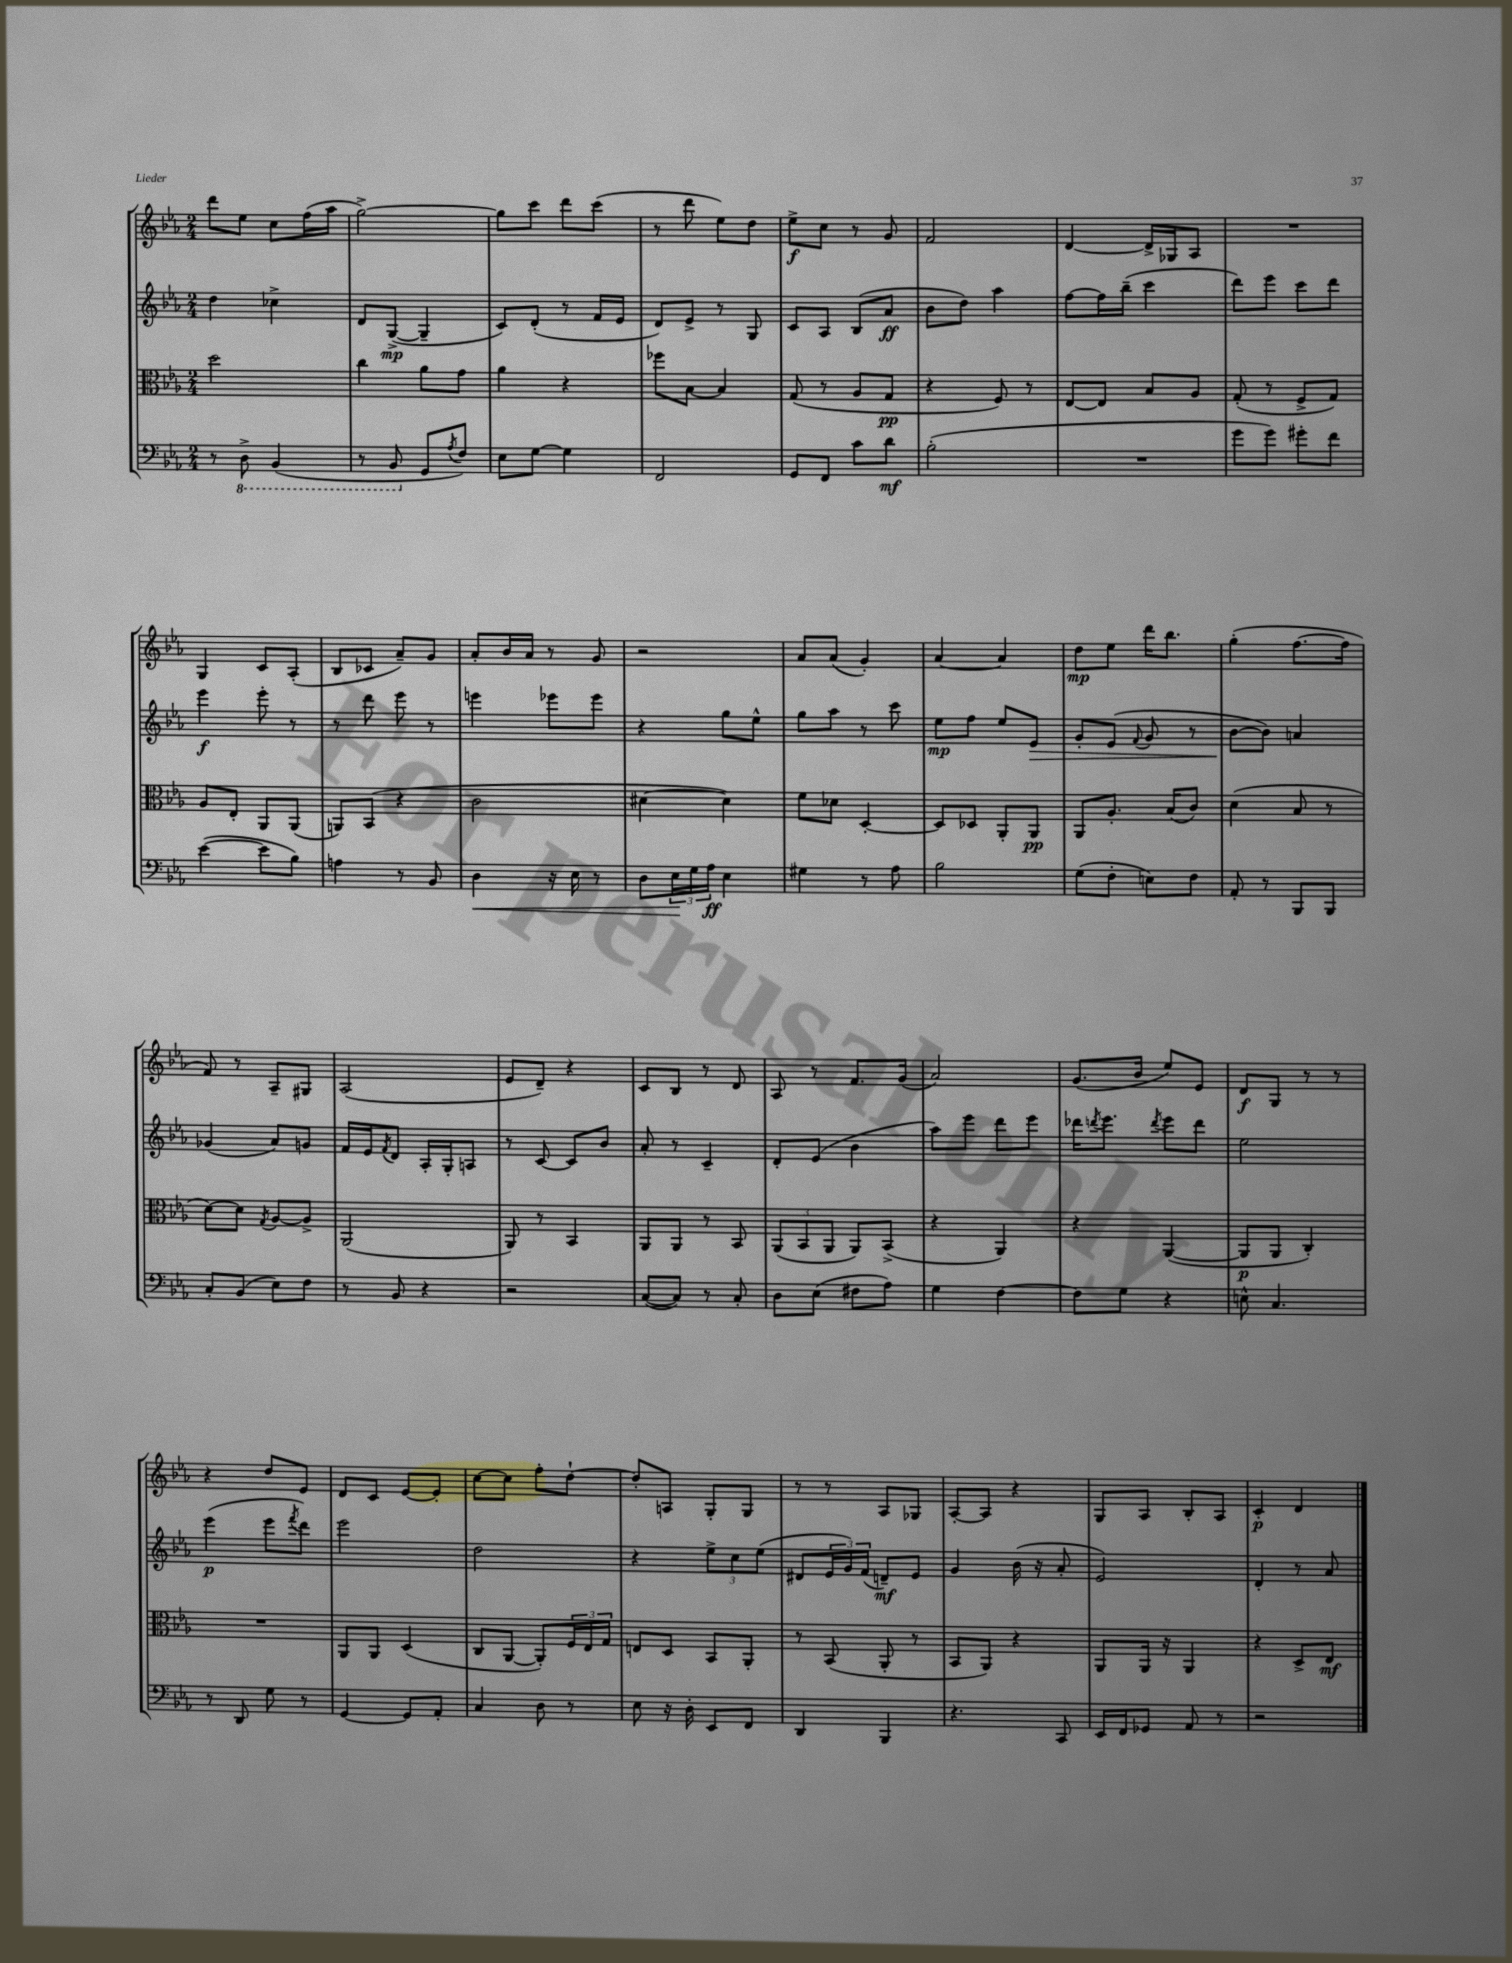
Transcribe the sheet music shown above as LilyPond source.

<<
\new StaffGroup <<
\new Staff = "s0" {
    \clef treble \key ees \major \numericTimeSignature \time 2/4
    d'''8 ees''8 c''8 f''16( aes''16 |
    g''2~->) |
    g''8 c'''8 d'''8 c'''8( |
    r8 d'''8 ees''8) d''8 |
    ees''8->\f c''8 r8 g'8 |
    f'2 |
    d'4~ d'16-> ges16 aes8 |
    R2 |
    g4 c'8 aes8-.( |
    bes8 ces'8 aes'8--) g'8 |
    aes'8-. bes'16 aes'16 r8 g'8 |
    r2 |
    aes'8 aes'8( g'4-.) |
    aes'4~ aes'4 |
    d''8\mp ees''8 d'''16 bes''8. |
    g''4-.( f''8.~ f''16 |
    f'8) r8 aes8-- gis8 |
    aes2( |
    ees'8 d'8--) r4 |
    c'8 bes8 r8 d'8 |
    aes8 r8 f'8. g'16( |
    aes'2) |
    g'8.( bes'16 ees''8) ees'8 |
    d'8\f g8 r8 r8 |
    r4 d''8 ees'8 |
    d'8 c'8 ees'8~ ees'8-. |
    c''8~ c''8 f''8-. d''8~-! |
    d''8-. a8 g8-. g8 |
    r8 r8 aes8 ges8 |
    aes8~-. aes8 r4 |
    g8 aes8 bes8-. aes8 |
    c'4-.\p d'4 \bar "|." |
}
\new Staff = "s1" {
    \clef treble \key ees \major \numericTimeSignature \time 2/4
    d''4 ces''4-> |
    d'8 g8~->\mp( g4-- |
    c'8) d'8-.( r8 f'16 ees'16 |
    d'8) ees'8-> r8 g8 |
    c'8 aes8 bes8( aes'8\ff |
    bes'8 d''8) aes''4 |
    f''8~ f''16 bes''16--( c'''4 |
    d'''8) ees'''8 c'''8 d'''8 |
    ees'''4\f ees'''8-. r8 |
    r8 d'''8 ees'''8 r8 |
    e'''4 ees'''8 ees'''8 |
    r4 g''8 ees''8-^ |
    g''8 aes''8 r8 c'''8 |
    ees''8\mp f''8 ees''8 ees'8\> |
    g'8-. ees'8( \appoggiatura { f'8 } g'8 r8 |
    bes'8~\! bes'8) a'4 |
    ges'4( aes'8) g'8 |
    f'16 ees'16 \acciaccatura { f'8 } d'8 aes16-. g16-. a8 |
    r8 c'8~ c'8 bes'8 |
    aes'8-. r8 c'4-- |
    d'8-. ees'8( bes'4 |
    aes''8) ees'''8 d'''8 ees'''8 |
    des'''16 \acciaccatura { d'''8 } ees'''8. \acciaccatura { d'''8 } ees'''8 d'''8 |
    ees''2 |
    ees'''4\p( ees'''8 \acciaccatura { f'''8 } d'''8) |
    ees'''2 |
    d''2 |
    r4 \tuplet 3/2 { ees''8-> c''8 ees''8( } |
    dis'8 \tuplet 3/2 { ees'16 g'16) f'16( } d'8--\mf) ees'8 |
    g'4 bes'16( r16 aes'8-. |
    ees'2) |
    d'4-. r8 aes'8 \bar "|." |
}
\new Staff = "s2" {
    \clef alto \key ees \major \numericTimeSignature \time 2/4
    d''2 |
    c''4 aes'8 g'8 |
    aes'4 r4 |
    fes''8 bes8~ bes4 |
    g8( r8 aes8 g8\pp |
    r4 f8) r8 |
    ees8~ ees8 bes8 aes8 |
    g8-.( r8 f8-> g8) |
    aes8 ees8-. aes,8 aes,8( |
    a,8) bes,8( r4 |
    c'2 |
    dis'4~ dis'4) |
    f'8 des'8 d4~-. |
    d8 des8 aes,8-. aes,8\pp |
    aes,8 aes8.-. bes16( c'8) |
    d'4( bes8 r8 |
    d'8~) d'8 \acciaccatura { g8 } aes8~ aes8-> |
    aes,2( |
    aes,8) r8 bes,4 |
    aes,8 aes,8 r8 bes,8 |
    \tuplet 3/2 { aes,8( bes,8 aes,8 } aes,8) bes,8->( |
    r4 aes,4) |
    r4 aes,4~( |
    aes,8\p aes,8 c4-.) |
    R2 |
    aes,8 aes,8 d4( |
    c8 aes,8~ aes,8-.) \tuplet 3/2 { f16 ees16 g16 } |
    e8 d8 bes,8 aes,8-. |
    r8 bes,8( aes,8-. r8 |
    bes,8 aes,8) r4 |
    aes,8 aes,16 r16 aes,4 |
    r4 d8-> ees8\mf \bar "|." |
}
\new Staff = "s3" {
    \clef bass \key ees \major \numericTimeSignature \time 2/4
    r8 \ottava #-1 d,8-> bes,,4( |
    r8 bes,,8 \ottava #0 g,8 \acciaccatura { aes8 } f8) |
    ees8 g8~ g4 |
    f,2 |
    g,8 f,8 c'8 d'8\mf |
    bes2-.( |
    R2 |
    g'8 g'8) gis'8-. f'8 |
    ees'4~( ees'8 bes8) |
    a4 r8 bes,8 |
    d4\< r16 ees16 r8 |
    d8 \tuplet 3/2 { ees16\! g16 aes16\ff } ees4 |
    gis4 r8 aes8 |
    bes2 |
    g8( f8-. e8) f8 |
    aes,8-. r8 bes,,8 bes,,8 |
    c8-. bes,8( ees8) f8 |
    r8 bes,8 r4 |
    r2 |
    c8~( c8) r8 c8-. |
    d8 ees8( fis8 aes8) |
    g4 f4~ |
    f8 g8 r4 |
    e8-^ c4. |
    r8 d,8 g8 r8 |
    g,4~ g,8 aes,8-. |
    c4 d8 r8 |
    ees8 r16 d16-. ees,8 f,8 |
    d,4 bes,,4 |
    r4. c,8 |
    ees,16 f,16 ges,8 aes,8 r8 |
    r2 \bar "|." |
}
>>
>>
\layout { \context { \Score \remove "Bar_number_engraver" } }
